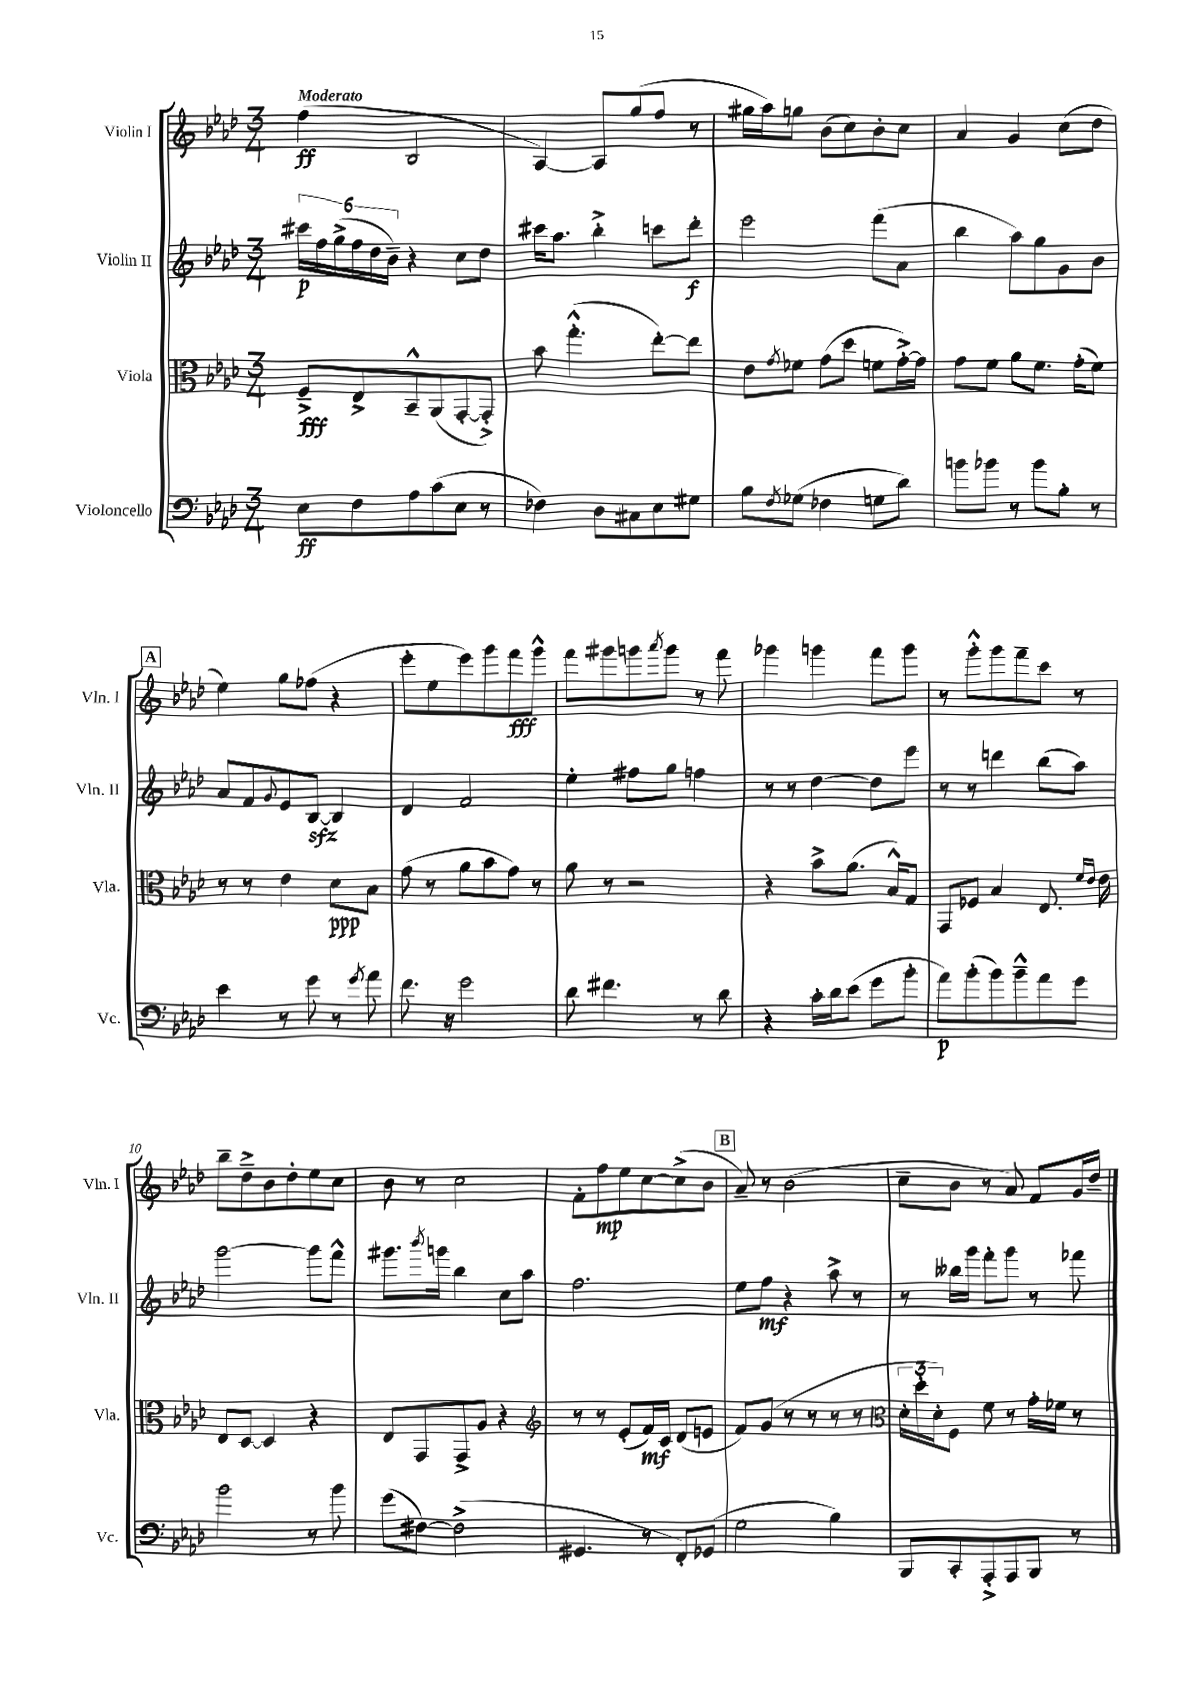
<<
\new StaffGroup <<
\new Staff = "s0" \with { instrumentName = "Violin I" shortInstrumentName = "Vln. I" } {
    \clef treble \key aes \major \numericTimeSignature \time 3/4 \tempo "Moderato"
    f''4\ff( bes2 |
    aes4~) aes8 g''8( f''8 r8 |
    gis''16 aes''16) g''8 bes'8( c''8) bes'8-. c''8 |
    aes'4 g'4 c''8( des''8 |
    \mark \markup { \box "A" } ees''4) g''8 fes''8( r4 |
    ees'''8-. ees''8 ees'''8) g'''8 f'''8\fff g'''8-^ |
    f'''8 gis'''8 g'''8 \acciaccatura { aes'''8 } g'''8 r8 f'''8 |
    ges'''4 g'''4 f'''8 g'''8 |
    r8 g'''8-.-^ g'''8 f'''8-- c'''8 r8 |
    bes''8-- des''8---> bes'8 des''8-. ees''8 c''8 |
    bes'8 r8 c''2 |
    f'8-. f''8\mp ees''8 c''8~ c''8->( bes'8 |
    \mark \markup { \box "B" } aes'8--) r8 bes'2( |
    c''8-- bes'8 r8 aes'8) f'8 g'16 des''16-- \bar "|." |
}
\new Staff = "s1" \with { instrumentName = "Violin II" shortInstrumentName = "Vln. II" } {
    \clef treble \key aes \major \numericTimeSignature \time 3/4
    \tuplet 6/4 { cis'''16\p f''16 g''16->( f''16 des''16 bes'16--) } r4 c''8 des''8 |
    cis'''16 aes''8. bes''4-.-> c'''8 des'''8-.\f |
    ees'''2 f'''8( aes'8 |
    bes''4 aes''8) g''8 g'8 bes'8 |
    \mark \markup { \box "A" } aes'8 f'8 \appoggiatura { g'8 } ees'8 bes8~\sfz bes4 |
    des'4 f'2 |
    ees''4-. fis''8 g''8 f''4 |
    r8 r8 des''4~ des''8 ees'''8 |
    r8 r8 d'''4 bes''8( aes''8) |
    g'''2~ g'''8 f'''8-^ |
    gis'''8. \acciaccatura { bes'''8 } g'''16 bes''4 c''8 aes''8 |
    f''2. |
    \mark \markup { \box "B" } ees''8 f''8\mf r4 aes''8-> r8 |
    r8 beses''16 g'''16 f'''8-. g'''8 r8 fes'''8 \bar "|." |
}
\new Staff = "s2" \with { instrumentName = "Viola" shortInstrumentName = "Vla." } {
    \clef alto \key aes \major \numericTimeSignature \time 3/4
    f8--->\fff ees8-> bes,8---^ aes,8( g,8~-. g,8-.->) |
    bes'8 g''4.-.-^( ees''8~-.) ees''8 |
    ees'8 \acciaccatura { g'8 } fes'8 g'8( des''8 f'8 g'16~-.->) g'16 |
    g'8 f'8 aes'8 f'8. g'16-.( f'8) |
    \mark \markup { \box "A" } r8 r8 ees'4 des'8\ppp bes8 |
    g'8( r8 aes'8 bes'8 g'8) r8 |
    aes'8 r8 r2 |
    r4 bes'8-> aes'8.( bes16-^) g8 |
    g,8 fes8 bes4 ees8. \grace { f'16 ees'16 } ees'16 |
    ees8 des8~ des4 r4 |
    ees8 g,8 g,8-> aes8 r4 |
    \clef treble r8 r8 ees'8-.( f'16\mf) c'16 des'8( e'8 |
    \mark \markup { \box "B" } f'8) g'8( r8 r8 r8 r8 |
    \clef alto \tuplet 3/2 { des'16-. des''16-. des'16-.) } f8 f'8 r8 g'16-. fes'16 r8 \bar "|." |
}
\new Staff = "s3" \with { instrumentName = "Violoncello" shortInstrumentName = "Vc." } {
    \clef bass \key aes \major \numericTimeSignature \time 3/4
    ees8\ff f8 aes8 c'8( ees8 r8 |
    fes4) des8 cis8 ees8 gis8 |
    bes8 \acciaccatura { f8 } ges8( fes4 g8 des'8) |
    b'8 bes'8 r8 bes'8 bes8-. r8 |
    \mark \markup { \box "A" } ees'4 r8 g'8 r8 \acciaccatura { g'8 } aes'8 |
    f'8. r16 g'2 |
    des'8 fis'4. r8 des'8 |
    r4 c'16-. des'16 ees'8( g'8 bes'8-. |
    aes'8\p) bes'8-.( bes'8) bes'8---^ aes'8 g'8 |
    bes'2 r8 bes'8 |
    g'8( fis8~) fis2->( |
    gis,4. r8 f,8-.) ges,8( |
    \mark \markup { \box "B" } g2 bes4) |
    bes,,8 c,8-. aes,,8-.-> aes,,8 bes,,8 r8 \bar "|." |
}
>>
>>
